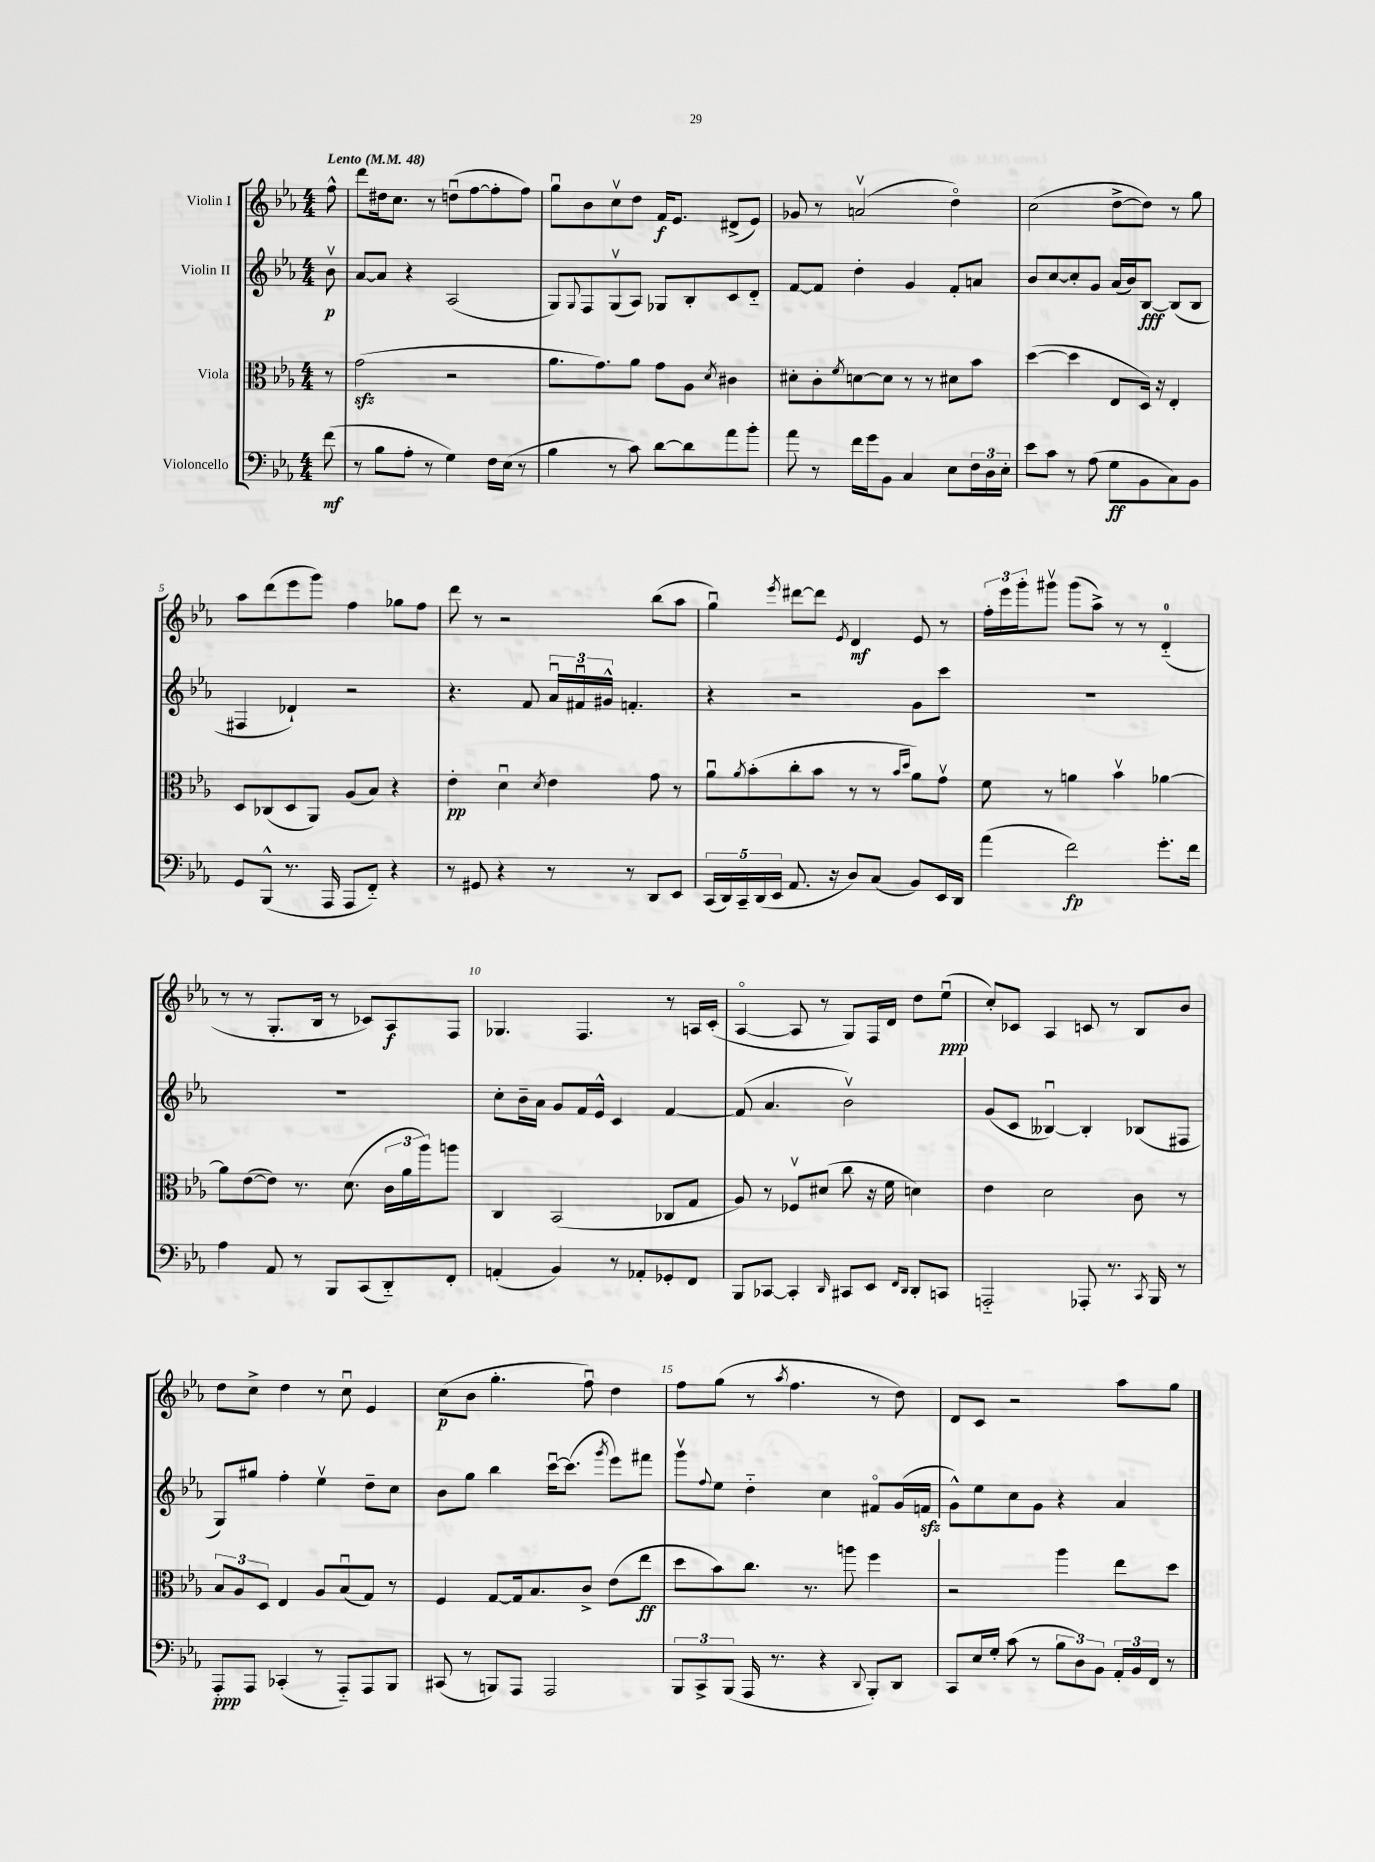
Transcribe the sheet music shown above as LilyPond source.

<<
\new StaffGroup <<
\new Staff = "s0" \with { instrumentName = "Violin I" } {
    \clef treble \key ees \major \numericTimeSignature \time 4/4 \partial 8 \tempo "Lento" 4 = 48
    f''8-^ |
    d'''8 dis''16 c''8. r8 d''8\downbow( f''8~ f''8-. f''8) |
    g''8\downbow bes'8 c''8\upbow d''8 f'16\f ees'8. dis'8->( ees'8) |
    ges'8 r8 a'2\upbow( d''4\flageolet) |
    c''2( d''8~-> d''8) r8 g''8 |
    aes''8 d'''8( ees'''8 g'''8) f''4 ges''8 f''8 |
    d'''8 r8 r2 bes''8( aes''8 |
    g''4\downbow) \acciaccatura { ees'''8 } dis'''8~ dis'''8 \acciaccatura { ees'8 } d'4\mf ees'8 r8 |
    \tuplet 3/2 { f''16-. ees'''16 g'''16-. } gis'''8\upbow gis'''8( aes''8->) r8 r8 d'4-0-_( |
    r8 r8 g8.-. bes16 r8 ces'8) aes8\f f8 |
    ges4. f4. r8 a16 c'16-.( |
    aes4~\flageolet aes8 r8 g8) f16 d'16 d''8 ees''8\downbow\ppp( |
    c''8-.) ces'8 aes4 c'8 r8 bes8 bes'8 |
    d''8 c''8-> d''4 r8 c''8\downbow ees'4 |
    c''8\p( bes'8 g''4.-. f''8\downbow) d''4 |
    f''8 g''8( r8 \acciaccatura { aes''8 } f''4. r8 d''8) |
    d'8 c'8 r2 aes''8 g''8 \bar "|." |
}
\new Staff = "s1" \with { instrumentName = "Violin II" } {
    \clef treble \key ees \major \numericTimeSignature \time 4/4 \partial 8
    bes'8\upbow\p |
    aes'8~ aes'8 r4 aes2( |
    g8) \appoggiatura { g8 } f8 g8\upbow( aes8) ges8 bes8-. c'8 d'8-_ |
    f'8~ f'8 d''4-. g'4 f'8-. a'8 |
    bes'8 c''8~ c''8-. g'8 aes'16( bes'16) bes8~\fff bes8( bes8 |
    fis4 des'4-!) r2 |
    r4. f'8 \tuplet 3/2 { aes'16\downbow fis'16\downbow gis'16-^ } f'4.-. |
    r4 r2 g'8 c'''8 |
    R1 |
    R1 |
    c''8-. bes'16-- aes'16 g'8 f'16 ees'16-^ c'4 f'4~ |
    f'8( aes'4. bes'2\upbow) |
    g'8( c'8 beses4~\downbow) beses4-. bes8( fis8 |
    g8) gis''8 f''4-. ees''4\upbow d''8-- c''8 |
    bes'8 g''8 bes''4 c'''16~\downbow c'''8.( \acciaccatura { g'''8 } ees'''8) fis'''8 |
    g'''8\upbow \appoggiatura { f''8 } ees''8 d''4-_ c''4 fis'8\flageolet g'16( f'16\sfz |
    g'8-^) ees''8 c''8 g'8 r4 aes'4 \bar "|." |
}
\new Staff = "s2" \with { instrumentName = "Viola" } {
    \clef alto \key ees \major \numericTimeSignature \time 4/4 \partial 8
    r8 |
    g'2\sfz( r2 |
    aes'8. g'8.) aes'8 g'8 aes8 \acciaccatura { d'8 } cis'4 |
    dis'8-. c'8-. \acciaccatura { f'8 } d'8~ d'8 r8 r8 dis'8 bes'8 |
    d''4~( d''4 ees8 d16) r16 ees4-. |
    d8 ces8( d8 aes,8) aes8( bes8) r4 |
    ees'4-.\pp d'4\downbow \acciaccatura { d'8 } ees'4 g'8 r8 |
    aes'8\downbow \acciaccatura { aes'8 } bes'8-.( c''8-. bes'8 r8 r8 \grace { bes'16 d''16 } aes'8) g'8\upbow |
    f'8 r8 a'4 bes'4\upbow aes'4~ |
    aes'8 ees'8~( ees'8) r8. d'8.( \tuplet 3/2 { c'16 aes'16 aes''16) } a''8 |
    c4 bes,2( ces8 g8 |
    aes8) r8 fes8\upbow dis'8( c''8 r16 f'16 d'4) |
    ees'4 d'2 c'8 r8 |
    \tuplet 3/2 { bes8 aes8 d8 } ees4 aes8 bes8\downbow( g8) r8 |
    f4 g8~ g16 bes8. c'8-> ees'8( ees''8\ff |
    d''8 bes'8) c''8. r8. a''8 f''4 |
    r2 aes''4 ees''8 d''8 \bar "|." |
}
\new Staff = "s3" \with { instrumentName = "Violoncello" } {
    \clef bass \key ees \major \numericTimeSignature \time 4/4 \partial 8
    f'8\mf( |
    r8 bes8 aes8-. r8 g4) f16 ees16( r8 |
    bes4 r8 c'8) d'8~ d'8 aes'8 bes'8-. |
    aes'8 r8 f'16 g'16 bes,8 c4 ees8 \tuplet 3/2 { f16 d16 ees16-. } |
    ees'8 c'8 r8 aes8( g8\ff bes,8 c8) bes,8 |
    g,8 bes,,8-^( r8. aes,,16 aes,,8 f,8-_) r4 |
    r8 gis,8 r4 r8 r8 d,8 ees,8 |
    \tuplet 5/4 { c,16( d,16) c,16-- d,16( ees,16 } aes,8. r16 d8) c8( bes,8) ees,16 d,16 |
    aes'4( f'2\fp) g'8.-. f'16 |
    aes4 aes,8 r8 bes,,8 c,8( d,8-_) f,8-. |
    a,4-.( bes,4) r8 aes,8-. ges,8-. f,8 |
    bes,,8 ces,8~ ces,4-. \grace { d,16 } cis,8 ees,8 \grace { f,16 d,16 } d,8-. c,8 |
    a,,2-_ aes,,8-. r8. \acciaccatura { c,8 } bes,,16 r8 |
    aes,,8-.\ppp aes,,8 ces,4-.( r8 aes,,8-_) aes,,8 bes,,8 |
    cis,8( r8 b,,8) aes,,8 aes,,2 |
    \tuplet 3/2 { bes,,8 c,8-> bes,,8( } aes,,16 r8. r4 \appoggiatura { d,8 } bes,,8-.) d,8 |
    c,8 ees16 g16-. c'8( r8 \tuplet 3/2 { bes8 d8) bes,8 } \tuplet 3/2 { aes,16-. bes,16 f,16 } r8 \bar "|." |
}
>>
>>
\layout { \context { \Score \override BarNumber.break-visibility = ##(#f #t #t) barNumberVisibility = #(every-nth-bar-number-visible 5) } }
